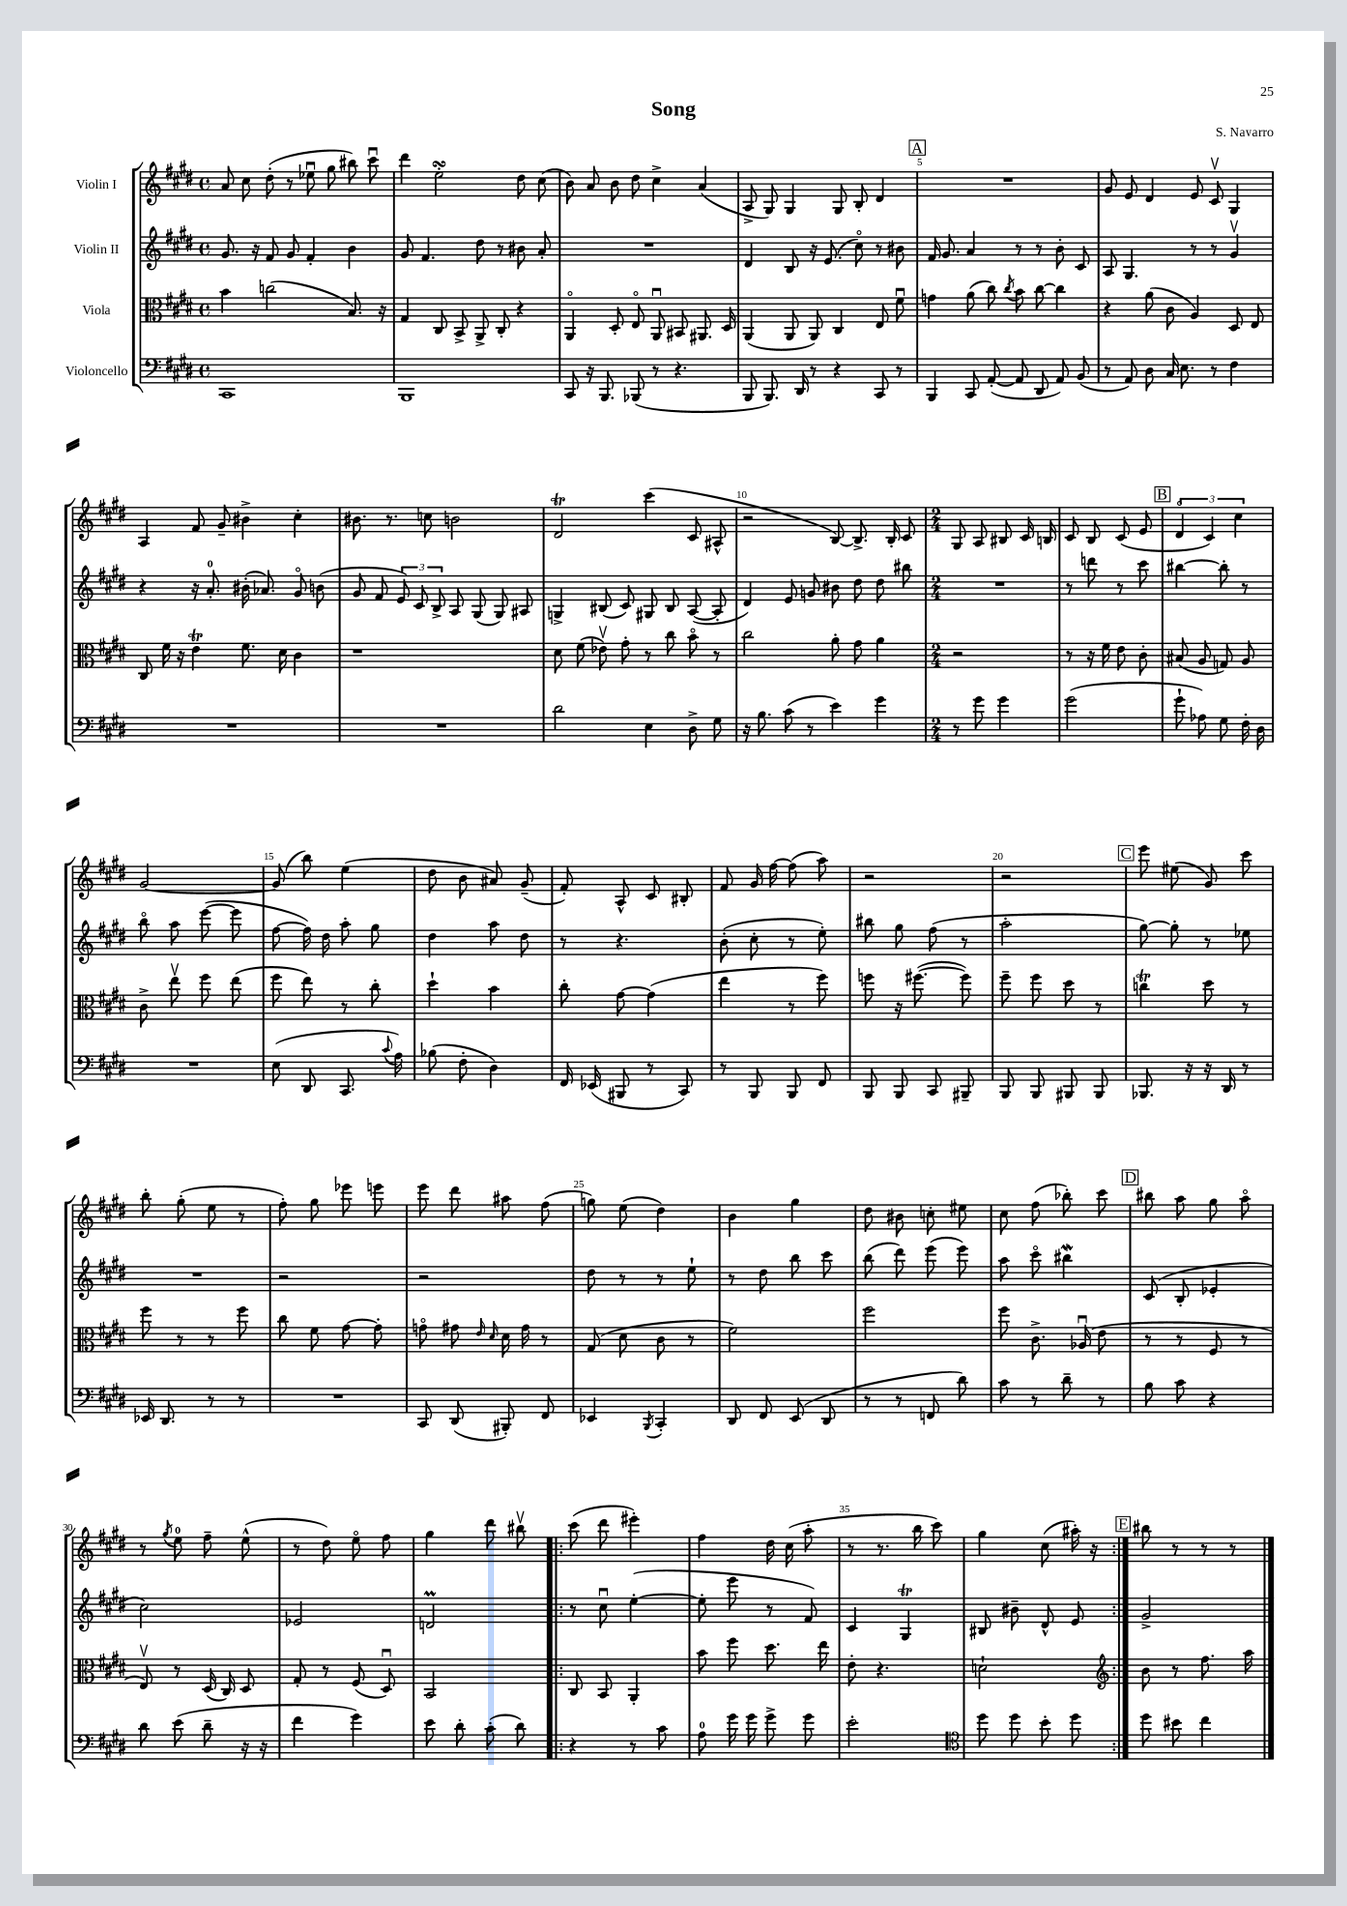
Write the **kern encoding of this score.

**kern	**kern	**kern	**kern
*staff4	*staff3	*staff2	*staff1
*clefF4	*clefC3	*clefG2	*clefG2
*k[f#c#g#d#]	*k[f#c#g#d#]	*k[f#c#g#d#]	*k[f#c#g#d#]
*M4/4	*M4/4	*M4/4	*M4/4
*met(c)	*met(c)	*met(c)	*met(c)
1CC#	4b	8.g#	8a
.	.	.	8cc#
.	.	16r	.
.	(2cc	8f#	(8dd#'
.	.	8g#	8r
.	.	4f#'	8ee-u
.	.	.	8gg#
.	8.B)	4b	8bb#)
.	.	.	8ccc#u
.	16r	.	.
=	=	=	=
1BBB	4G#	8g#	4ddd#
.	.	4.f#	.
.	8C#	.	2ee'
.	8BB^	.	.
.	8AA^	8dd#	.
.	8C#'	8r	.
.	4r	8b#	8dd#
.	.	8a'	(8cc#
=	=	=	=
8CC#	4AAo	1r	8b)
16r	.	.	8a
8.BBB	.	.	.
.	8D#'	.	8b
(8BBB-	8Eo	.	8dd#
8r	8AAu	.	4cc#^
4.r	8BB#	.	.
.	8.AA#	.	(4a
.	16D#	.	.
=	=	=	=
8BBB	(4AA	4d#	8A^
8.BBB)	.	.	8G#)
.	8AA	8B	4G#
16DD#	.	.	.
8r	8AA)	16r	.
.	.	(8.e	.
4r	4C#	.	8G#
.	.	8cc#o)	8B'
8CC#	8E	8r	4d#
8r	8f#u	8b#	.
=	=	=	=
4BBB	4g	16f#	1r
.	.	8.g#	.
8CC#	(8a	4a	.
([8AA'	8cc#)	.	.
.	8qcc#	.	.
8AA]	8b	8r	.
8DD#	[8cc#	8r	.
8AA)	4cc#]	8b'	.
(8BB	.	8c#	.
=	=	=	=
8r	4r	8A	8g#
8AA)	.	4.G#	8e
8D#	(8a	.	4d#
16C#	8c#	.	.
8.E	.	.	.
.	4A)	8r	8e
8r	.	8r	8c#v
4F#	8D#	4g#v	4G#
.	8E	.	.
=	=	=	=
1r	8C#	4r	4A
.	16f#	.	.
.	16r	.	.
.	4e	16r	8f#
.	.	8.a'	.
.	.	.	8g#~
.	8.f#	(16b#'	4b#^
.	.	8.a-)	.
.	16d#	.	.
.	4c#	8g#o	4cc#'
.	.	(8b	.
=	=	=	=
1r	1r	8g#	8.b#
.	.	8f#	.
.	.	.	8.r
.	.	12e)	.
.	.	12c#	.
.	.	.	8cc
.	.	12B^	.
.	.	8A	2b
.	.	(8G#	.
.	.	8G#)	.
.	.	8A#	.
=	=	=	=
2d#	8d#	4G^	2d#
.	(8f#	.	.
.	8e-v)	(8B#	.
.	8g#'	8c#)	.
4E	8r	8G#	(4ccc#
.	8cc#	8B#	.
8D#^	8bo	([8A	8c#
8G#	8r	8A']	8A#^^
=	=	=	=
16r	2cc#	4d#)	2r
8.B	.	.	.
(8c#	.	8e	.
8r	.	8g	.
4e)	8a'	8b#	[8B)
.	8g#	8dd#	8.B^]
4g#	4a	8dd#	.
.	.	.	16B'
.	.	8bb#	8c#
=	=	=	=
*M2/4	*M2/4	*M2/4	*M2/4
8r	2r	2r	8G#
8g#	.	.	8A
4g#	.	.	8B#
.	.	.	16c#
.	.	.	16B
=	=	=	=
(2g#	8r	8r	8c#
.	16r	8ddd	8B
.	16f#	.	.
.	8e	8r	(8c#
.	8c#'	8ccc#	8e
=	=	=	=
8g#`	(8B#	[4bb#	6d#o
8A-)	8A	.	.
.	.	.	6c#)
8G#	8G)	8bb#']	.
.	.	.	6cc#
16F#'	8A	8r	.
16D#	.	.	.
=	=	=	=
2r	8c#^	8bbo	[2g#
.	8eev	8aa	.
.	8ff#	([8eee	.
.	(8ee	8eee]	.
=	=	=	=
(8E	8ff#	[8ff#	(8g#]
8DD#	8ee)	16ff#])	8bb)
.	.	16dd#	.
8.CC#	8r	8aa'	(4ee
.	8cc#'	8gg#	.
8qqc#	.	.	.
16A)	.	.	.
=	=	=	=
(8B-	4dd#`	4dd#	8dd#
8F#'	.	.	8b
4D#)	4b	8aa	8a#)
.	.	8dd#	(8g#~
=	=	=	=
16FF#	8cc#'	8r	8f#')
(16EE-	.	.	.
8BBB#	[8g#	4.r	8A^^
8r	(4g#]	.	8c#
8CC#)	.	.	8B#'
=	=	=	=
8r	4ee	(8b'	8f#
8BBB	.	8cc#'	16g#
.	.	.	[16ff#
8BBB	8r	8r	(8ff#]
8FF#	8ff#)	8ee')	8aa)
=	=	=	=
8BBB	8ff	8bb#	2r
8BBB	16r	8gg#	.
.	([8.ff#	.	.
8CC#	.	(8ff#	.
8BBB#~	8ff#])	8r	.
=	=	=	=
8BBB	8ff#~	2aa'	2r
8BBB	8ff#	.	.
8BBB#	8dd#	.	.
8BBB#	8r	.	.
=	=	=	=
8.BBB-	4cc	[8gg#)	8eee
.	.	8gg#']	(8ee#
16r	.	.	.
16r	8dd#	8r	8g#)
16DD#	.	.	.
8r	8r	8ee-	8ccc#
=	=	=	=
16EE-	8ff#	2r	8bb'
8.DD#	.	.	.
.	8r	.	(8gg#'
8r	8r	.	8ee
8r	8ff#	.	8r
=	=	=	=
2r	8cc#	2r	8ff#')
.	8f#	.	8gg#
.	[8g#	.	8eee-
.	8g#']	.	8eee
=	=	=	=
8CC#	8go	2r	8eee
(8DD#	8g#	.	8ddd#
.	16qqe	.	.
.	16qqd#	.	.
8BBB#')	16d#	.	8aa#
.	16g#	.	.
8FF#	8r	.	(8ff#
=	=	=	=
4EE-	(8G#	8dd#	8gg)
.	8d#	8r	(8ee
8qBBB	.	.	.
4CC#'	8c#	8r	4dd#)
.	8r	8ee`	.
=	=	=	=
8DD#	2f#)	8r	4b
8FF#	.	8dd#	.
(8EE	.	8bb	4gg#
8DD#	.	8ccc#	.
=	=	=	=
8r	2ff#	(8bb	8dd#
8r	.	8ddd#)	8b#
8FF	.	(8eee	8cc'
8d#)	.	8eee)	8ee#
=	=	=	=
8c#	8ff#	8aa	8cc#
8r	8.c#^	8ccc#o	(8ff#
8d#~	.	4bb#	8bb-')
.	(16A-u	.	.
8r	8e	.	8ccc#
=	=	=	=
8B	8r	(8c#	8bb#
8c#	8r	8B'	8aa
4r	8F#	4e-'	8gg#
.	8r	.	8aao
=	=	=	=
8d#	8Ev)	2cc#)	8r
.	.	.	8qgg#
(8e	8r	.	8ee
8d#~	(16D#	.	8ff#~
.	16C#)	.	.
16r	8D#	.	(8ee^^
16r	.	.	.
=	=	=	=
4f#	8G#'	2e-	8r
.	8r	.	8dd#)
4g#)	(8F#	.	8eeo
.	8D#u)	.	8ff#
=	=	=	=
8e	2BB	2d	4gg#
8d#'	.	.	.
(8c#'	.	.	8ddd#
8d#)	.	.	8bb#v
=!|:	=!|:	=!|:	=!|:
4r	8C#	8r	(8ccc#
.	8BB	8cc#u	8ddd#
8r	4AA'	([4ee'	4eee#')
8c#	.	.	.
=	=	=	=
8A	8b	8ee']	4ff#
16g#	8ff#	8eee	.
16g#	.	.	.
8g#^	8.dd#	8r	16dd#
.	.	.	(16cc#
8g#	.	8f#)	8aa'
.	16ee	.	.
=	=	=	=
2e'	8e'	4c#	8r
.	4.r	.	8.r
.	.	4G#	.
.	.	.	16bb
.	.	.	8ccc#)
=	=	=	=
*clefC4	*	*	*
8dd#	2d`	8B#	4gg#
8dd#	.	8b#~	.
8b'	.	8d#^^	(8cc#
8dd#	.	8e	16aa#')
.	.	.	16r
=:|!	=:|!	=:|!	=:|!
*	*clefG2	*	*
8dd#	8b	2g#^	8bb#
8b#	8r	.	8r
4cc#	8.ff#	.	8r
.	.	.	8r
.	16aa	.	.
==	==	==	==
*-	*-	*-	*-
